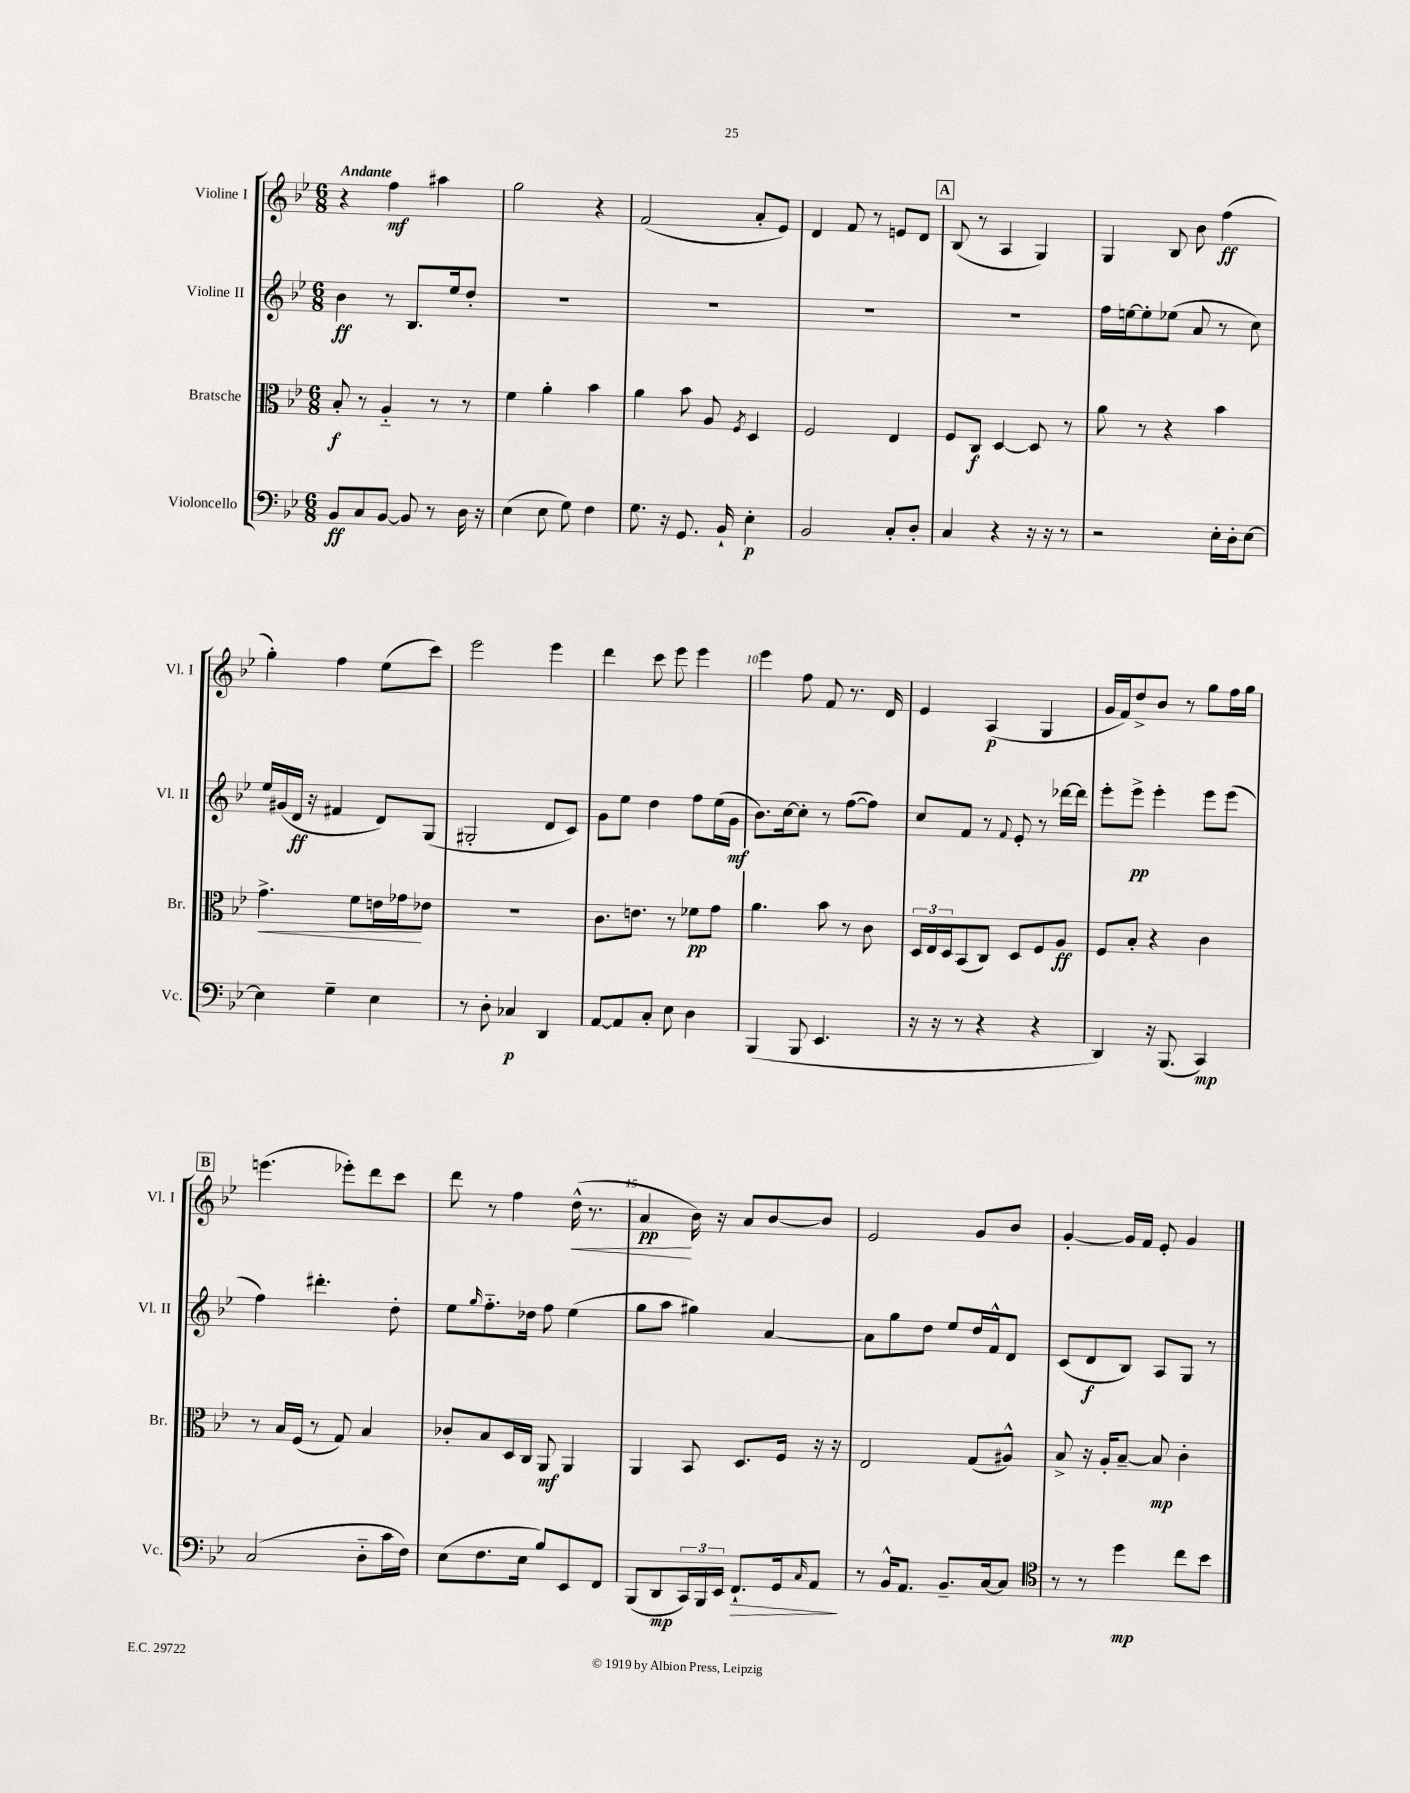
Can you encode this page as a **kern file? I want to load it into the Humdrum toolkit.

**kern	**kern	**kern	**kern
*staff4	*staff3	*staff2	*staff1
*clefF4	*clefC3	*clefG2	*clefG2
*k[b-e-]	*k[b-e-]	*k[b-e-]	*k[b-e-]
*M6/8	*M6/8	*M6/8	*M6/8
8BB-	8B-'	4b-	4r
8C	8r	.	.
[8BB-	4A'~	8r	4ff
8BB-]	.	8.B-	.
8r	8r	.	4aa#
.	.	16ee-	.
16D	8r	8dd'	.
16r	.	.	.
=	=	=	=
(4E-	4f	2.r	2gg
8E-	4a'	.	.
8G)	.	.	.
4F	4b-	.	4r
=	=	=	=
8.G	4a	2.r	(2f
16r	.	.	.
8.GG	8b-	.	.
.	8A	.	.
16BB-`	.	.	.
.	8qF	.	.
4E-'	4D	.	8a'
.	.	.	8e-)
=	=	=	=
2BB-	2F	2.r	4d
.	.	.	8f
.	.	.	8r
8C'	4E-	.	8e
8D'	.	.	8d
=	=	=	=
4C	8F	2.r	(8B-
.	8C	.	8r
4r	[4D	.	4A
16r	8D]	.	4G)
16r	.	.	.
8r	8r	.	.
=	=	=	=
2r	8a	16ff	4G
.	.	[16ee	.
.	8r	8ee']	.
.	4r	(8ee-	8B-
.	.	8a	8b-
16E-'	4b-	8r	(4ff
16D'	.	.	.
[8E-	.	8cc)	.
=	=	=	=
4E-]	4.g^	16ee-	4gg')
.	.	(16g#	.
.	.	16d	.
.	.	16r	.
4G~	.	4f#	4ff
.	8f	.	.
4E-	16e	8d)	(8ee-
.	16g-	.	.
.	8e-	(8G	8ccc)
=	=	=	=
8r	2.r	2G#'	2eee-
8D'	.	.	.
4C-	.	.	.
4DD	.	8d	4eee-
.	.	8c)	.
=	=	=	=
[8AA	8.c	8g	4ddd
8AA]	.	8ee-	.
.	8.e	.	.
8C'	.	4dd	8ccc
8E-	8r	.	8eee-
4D	8f-	8ff	4eee-
.	8g	(16ee-	.
.	.	16g	.
=	=	=	=
(4BBB-	4.a	8.b-)	4eee-
.	.	[16cc	.
8BBB-	.	8cc']	8ff
4.EE-	8b-	8r	8f
.	8r	([8ff	8.r
.	8c	8ff])	.
.	.	.	16d
=	=	=	=
16r	24D	8cc	4e-
.	24E-	.	.
16r	.	.	.
.	24D	.	.
8r	(8BB-	8f	.
4r	8C)	8r	(4A
.	.	8qqf	.
.	8D	8e-'	.
4r	8F	8r	4G
.	8A	[16ddd-	.
.	.	16ddd-]	.
=	=	=	=
4DD)	8F	8eee-'	16g
.	.	.	16f)
.	8B-'	8eee-^	8dd^
16r	4r	4eee-'	8b-
(8.BBB-	.	.	.
.	.	.	8r
4CC)	4c	8eee-	8gg
.	.	(8eee-	16ff
.	.	.	16gg
=	=	=	=
(2C	8r	4ff)	(4.eee
.	16B-	.	.
.	(16F	.	.
.	8r	4.ddd#'	.
.	8G)	.	8eee-')
8D'~	4B-	.	8ddd
16c	.	8dd'	8ccc
16F)	.	.	.
=	=	=	=
(8E-	8c-'	8ee-	8ddd
.	.	16qqgg	.
8.F	8B-	8.ff'~	8r
.	16D	.	4ff
16E-	16C	16dd-	.
8B-)	8AA	8ff	.
8EE-	4AA	(4ee-	(16dd^^
.	.	.	8.r
8FF	.	.	.
=	=	=	=
(8BBB-	4AA	8gg	4a
8DD	.	8aa	.
24CC)	8BB-	4gg#)	16b-)
24BBB-	.	.	.
.	.	.	16r
24EE-	.	.	.
8.FF`	8.D	.	8a
.	.	[4a	[8b-
16GG	16F	.	.
16qqC	.	.	.
8AA	16r	.	8b-]
.	16r	.	.
=	=	=	=
8r	2E-	8a]	2e-
16BB-^^	.	8gg	.
8.AA	.	.	.
.	.	8dd	.
8.BB-~	.	8ee-	.
.	(8G	16dd	8g
[16C	.	16f^^	.
8C]	8A#^^)	8d	8b-
=	=	=	=
*clefC4	*	*	*
8r	8B-^	(8c	[4g'
8r	16r	8d	.
.	16A'	.	.
4dd	[8B-~	8B-)	16g]
.	.	.	16f
.	8B-]	8A	8e-'
8cc	4c'	8G	4g
8b-	.	8r	.
==	==	==	==
*-	*-	*-	*-
